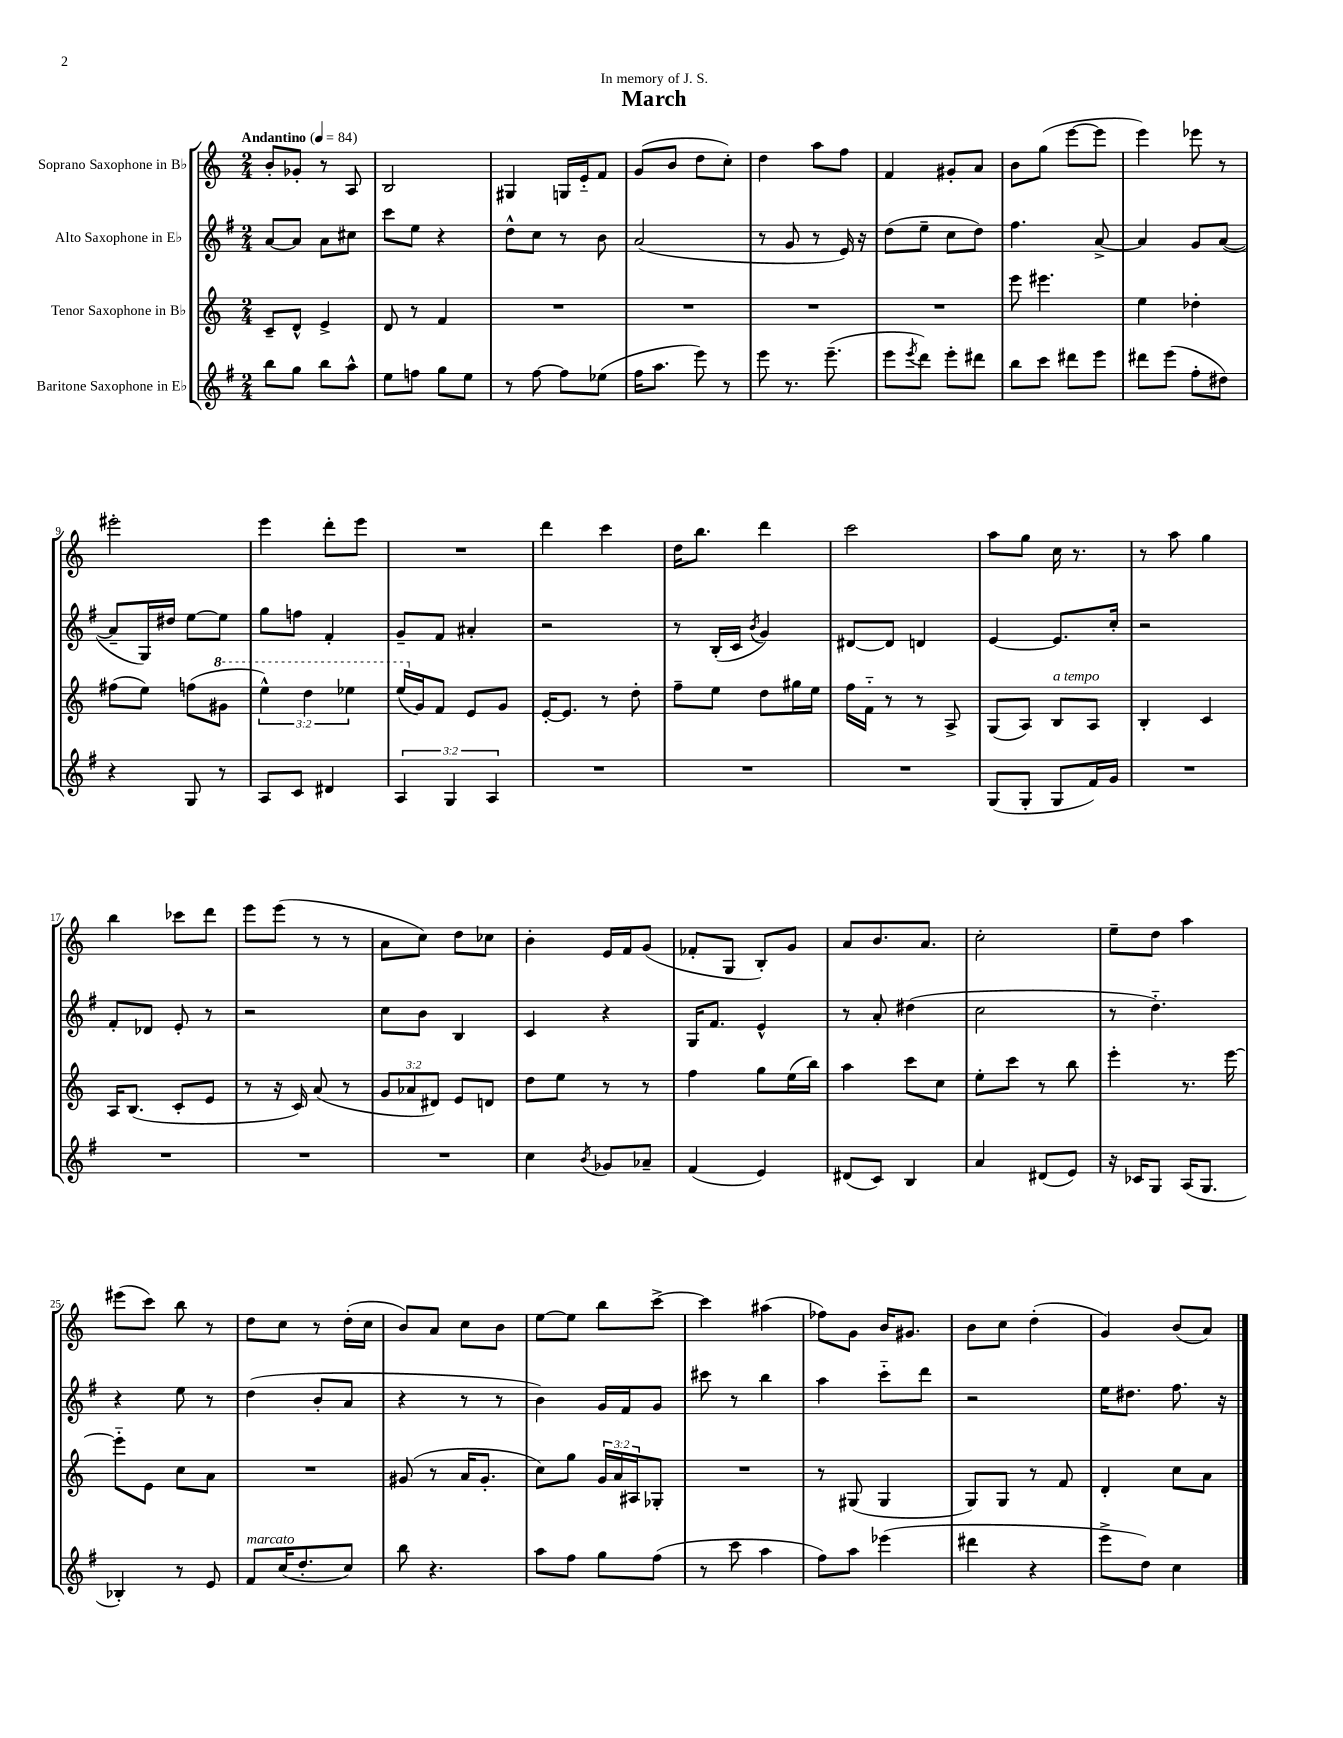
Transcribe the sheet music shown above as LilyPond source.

\header { title = "March" dedication = "In memory of J. S." }
<<
\new StaffGroup <<
\new Staff = "s0" \with { instrumentName = "Soprano Saxophone in Bb" } {
    \clef treble \key c \major \numericTimeSignature \time 2/4 \tempo "Andantino" 4 = 84
    b'8-. ges'8-. r8 a8 |
    b2 |
    gis4 g16 e'16-_ f'8 |
    g'8( b'8 d''8 c''8-.) |
    d''4 a''8 f''8 |
    f'4 gis'8-. a'8 |
    b'8 g''8( e'''8~ e'''8 |
    e'''4) ees'''8 r8 |
    eis'''2-. |
    e'''4 d'''8-. e'''8 |
    R2 |
    d'''4 c'''4 |
    d''16 b''8. d'''4 |
    c'''2 |
    a''8 g''8 c''16 r8. |
    r8 a''8 g''4 |
    b''4 ces'''8 d'''8 |
    e'''8 e'''8( r8 r8 |
    a'8 c''8) d''8 ces''8 |
    b'4-. e'16 f'16 g'8( |
    fes'8-. g8 b8-.) g'8 |
    a'8 b'8. a'8. |
    c''2-. |
    e''8-- d''8 a''4 |
    eis'''8( c'''8) b''8 r8 |
    d''8 c''8 r8 d''16-.( c''16 |
    b'8) a'8 c''8 b'8 |
    e''8~ e''8 b''8 c'''8~-> |
    c'''4 ais''4( |
    fes''8) g'8 b'16 gis'8. |
    b'8 c''8 d''4-.( |
    g'4) b'8( a'8) \bar "|." |
}
\new Staff = "s1" \with { instrumentName = "Alto Saxophone in Eb" } {
    \clef treble \key g \major \numericTimeSignature \time 2/4
    a'8~ a'8 a'8 cis''8 |
    c'''8 e''8 r4 |
    d''8-^ c''8 r8 b'8 |
    a'2( |
    r8 g'8 r8 e'16) r16 |
    d''8( e''8-- c''8 d''8) |
    fis''4. a'8~-> |
    a'4 g'8 a'8~( |
    a'8-- g16) dis''16 e''8~ e''8 |
    g''8 f''8 fis'4-. |
    g'8-- fis'8 ais'4-. |
    r2 |
    r8 b16-.( c'16 \acciaccatura { b'8 } g'4) |
    dis'8~ dis'8 d'4 |
    e'4~ e'8. c''16-. |
    r2 |
    fis'8-. des'8 e'8-. r8 |
    r2 |
    c''8 b'8 b4 |
    c'4 r4 |
    g16 fis'8. e'4-^ |
    r8 a'8-. dis''4( |
    c''2 |
    r8 d''4.-_) |
    r4 e''8 r8 |
    d''4( b'8-. a'8 |
    r4 r8 r8 |
    b'4) g'16 fis'16 g'8 |
    cis'''8 r8 b''4 |
    a''4 c'''8-_ d'''8 |
    r2 |
    e''16 dis''8. fis''8. r16 \bar "|." |
}
\new Staff = "s2" \with { instrumentName = "Tenor Saxophone in Bb" } {
    \clef treble \key c \major \numericTimeSignature \time 2/4 \override Staff.TupletNumber.text = #tuplet-number::calc-fraction-text
    c'8-- d'8-^ e'4-> |
    d'8 r8 f'4 |
    R2 |
    R2 |
    R2 |
    R2 |
    e'''8 eis'''4. |
    e''4 des''4-. |
    fis''8( e''8) f''8( \ottava #1 gis''8 |
    \tuplet 3/2 { e'''4-^) d'''4 ees'''4 } |
    e'''16( \ottava #0 g'16) f'8 e'8 g'8 |
    e'16~-. e'8. r8 d''8-. |
    f''8-- e''8 d''8 gis''16 e''16 |
    f''16 f'16-_ r8 r8 a8-> |
    g8( a8) b8^\markup { \italic "a tempo" } a8 |
    b4-. c'4 |
    a16 b8.( c'8-. e'8 |
    r8 r16 c'16) a'8( r8 |
    \tuplet 3/2 { g'8 aes'8 dis'8) } e'8 d'8 |
    d''8 e''8 r8 r8 |
    f''4 g''8 e''16( b''16) |
    a''4 c'''8 c''8 |
    e''8-. c'''8 r8 b''8 |
    e'''4-. r8. e'''16~ |
    e'''8-_ e'8 c''8 a'8 |
    R2 |
    gis'8( r8 a'16 gis'8.-. |
    c''8) g''8 \tuplet 3/2 { g'16 a'16 ais16 } ges8-. |
    R2 |
    r8 gis8( gis4 |
    g8) g8 r8 f'8 |
    d'4-. c''8 a'8 \bar "|." |
}
\new Staff = "s3" \with { instrumentName = "Baritone Saxophone in Eb" } {
    \clef treble \key g \major \numericTimeSignature \time 2/4 \override Staff.TupletNumber.text = #tuplet-number::calc-fraction-text
    b''8 g''8 b''8 a''8-^ |
    e''8 f''8 g''8 e''8 |
    r8 fis''8~ fis''8 ees''8( |
    fis''16 a''8. e'''8) r8 |
    e'''8 r8. e'''8.--( |
    e'''8 \acciaccatura { e'''8 } d'''8) e'''8-. dis'''8 |
    b''8 c'''8 dis'''8 e'''8 |
    dis'''8 e'''8( fis''8-. dis''8) |
    r4 g8 r8 |
    a8 c'8 dis'4 |
    \tuplet 3/2 { a4 g4 a4 } |
    R2 |
    R2 |
    R2 |
    g8( g8-. g8 fis'16) g'16 |
    R2 |
    R2 |
    R2 |
    R2 |
    c''4 \acciaccatura { b'8 } ges'8 aes'8-- |
    fis'4( e'4) |
    dis'8( c'8) b4 |
    a'4 dis'8( e'8) |
    r16 ces'16 g8 a16( g8. |
    bes4-.) r8 e'8 |
    fis'8^\markup { \italic "marcato" } c''16( d''8.-. c''8) |
    b''8 r4. |
    a''8 fis''8 g''8 fis''8( |
    r8 c'''8 a''4 |
    fis''8) a''8 ees'''4( |
    dis'''4 r4 |
    e'''8-> d''8) c''4 \bar "|." |
}
>>
>>
